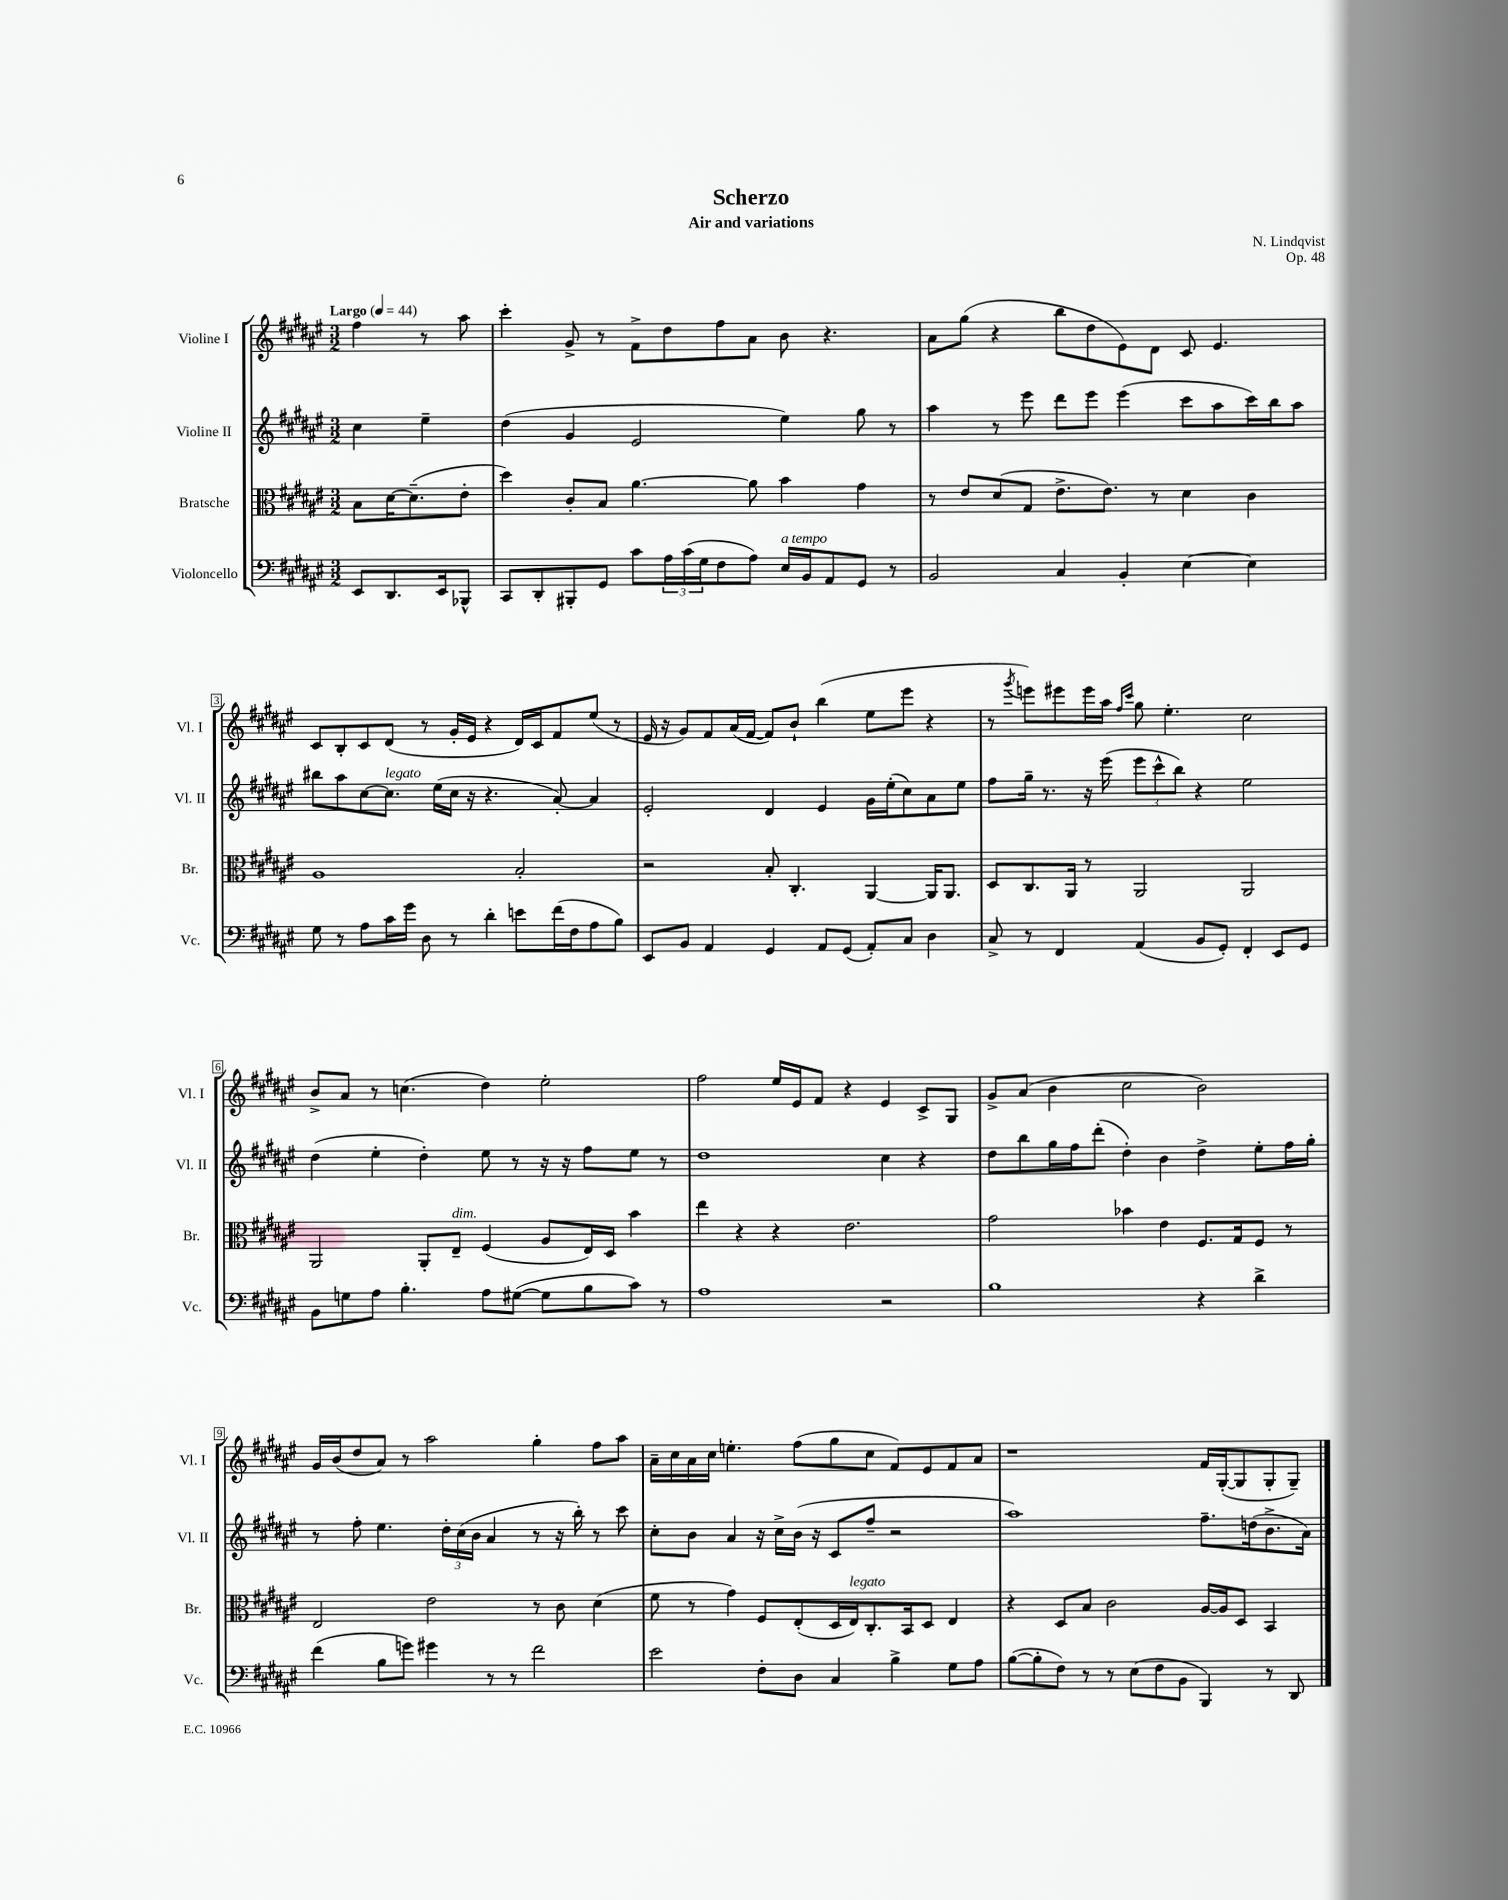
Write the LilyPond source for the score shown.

\header { title = "Scherzo" composer = "N. Lindqvist" subtitle = "Air and variations" opus = "Op. 48" }
<<
\new StaffGroup <<
\new Staff = "s0" \with { instrumentName = "Violine I" shortInstrumentName = "Vl. I" } {
    \clef treble \key fis \major \numericTimeSignature \time 3/2 \partial 2 \tempo "Largo" 4 = 44
    fis''4 r8 ais''8 |
    cis'''4-. gis'8-> r8 fis'8-> dis''8 fis''8 ais'8 b'8 r4. |
    ais'8 gis''8( r4 b''8 dis''8 eis'8) dis'8 cis'8 eis'4. |
    cis'8 b8-. cis'8 dis'8( r8 gis'16-. eis'16 r4 dis'16) cis'16 fis'8 eis''8( r8 |
    eis'16 r16 gis'8) fis'8 ais'16( fis'16~ fis'8) b'8-! b''4( eis''8 eis'''8 r4 |
    r8 \acciaccatura { gis'''8 } e'''8) eis'''8 eis'''16 ais''16 \grace { fis''16 cis'''16 } gis''8 eis''4.-. cis''2 |
    b'8-> ais'8 r8 c''4.( dis''4) eis''2-. |
    fis''2 eis''16 eis'16 fis'8 r4 eis'4 cis'8-> gis8 |
    gis'8-> ais'8( b'4 cis''2 b'2) |
    gis'16 b'16( dis''8 ais'8) r8 ais''2 gis''4-. fis''8 ais''8 |
    ais'16-- cis''16 ais'16 cis''16 e''4.-. fis''8( gis''8 cis''8 fis'8) eis'8 fis'8 ais'8 |
    r1 fis'16 gis16~-.( gis8 gis8-. gis8--) \bar "|." |
}
\new Staff = "s1" \with { instrumentName = "Violine II" shortInstrumentName = "Vl. II" } {
    \clef treble \key fis \major \numericTimeSignature \time 3/2 \partial 2
    cis''4 eis''4-- |
    dis''4( gis'4 eis'2 eis''4) gis''8 r8 |
    ais''4 r8 eis'''8 dis'''8 eis'''8 eis'''4( cis'''8 ais''8 cis'''16) b''16 ais''8 |
    bis''8 ais''8 cis''8~ cis''8.^\markup { \italic "legato" } eis''16( cis''16 r16 r4. ais'8~-.) ais'4 |
    eis'2-. dis'4 eis'4 gis'16 eis''16-.( cis''8) ais'8 eis''8 |
    fis''8 gis''16-- r8. r16 eis'''16( \tuplet 3/2 { eis'''8 cis'''8-^ b''8) } r4 eis''2 |
    dis''4( eis''4-. dis''4-.) eis''8 r8 r16 r16 fis''8 eis''8 r8 |
    dis''1 cis''4 r4 |
    dis''8 b''8 gis''16 fis''16 dis'''8-.( dis''4-.) b'4 dis''4-> eis''8-. fis''16 gis''16-. |
    r8 fis''8-. eis''4. \tuplet 3/2 { dis''16-. cis''16( b'16 } ais'4 r8 r16 b''16-.) r8 cis'''8 |
    cis''8-. b'8 ais'4 r16 cis''16-> b'16( r16 cis'8 fis''8-- r2 |
    ais''1) fis''8.-- d''16( b'8.-> ais'16) \bar "|." |
}
\new Staff = "s2" \with { instrumentName = "Bratsche" shortInstrumentName = "Br." } {
    \clef alto \key fis \major \numericTimeSignature \time 3/2 \partial 2
    b8 dis'16~ dis'8.--( eis'8-. |
    dis''4) cis'8-. b8 ais'4.~ ais'8 b'4 gis'4 |
    r8 eis'8 dis'8( gis8 eis'8.-> eis'8.) r8 dis'4 cis'4 |
    ais1 b2-. |
    r2 b8-. cis4.-. ais,4~ ais,16 ais,8. |
    dis8 cis8. ais,16 r8 ais,2 ais,2 |
    ais,2 ais,8-. eis8--^\markup { \italic "dim." } fis4( ais8 eis16) dis16 b'4 |
    eis''4 r4 r4 eis'2. |
    gis'2 bes'4 eis'4 fis8. gis16 fis8 r8 |
    eis2 eis'2 r8 cis'8 dis'4( |
    fis'8 r8 gis'4) fis8 eis8-.( dis16 eis16^\markup { \italic "legato" }) cis8.-. b,16 dis8 eis4 |
    r4 dis8 b8 cis'2 ais16~ ais16 dis8 b,4 \bar "|." |
}
\new Staff = "s3" \with { instrumentName = "Violoncello" shortInstrumentName = "Vc." } {
    \clef bass \key fis \major \numericTimeSignature \time 3/2 \partial 2
    eis,8 dis,8. eis,16 bes,,8-^ |
    cis,8 dis,8-. bis,,8-. gis,8 cis'8 \tuplet 3/2 { ais16 cis'16( gis16 } fis8 ais8) eis16^\markup { \italic "a tempo" } b,16 ais,8 gis,8 r8 |
    b,2 cis4 b,4-. eis4~ eis4 |
    gis8 r8 ais8 cis'16 gis'16 dis8 r8 dis'4-. e'8 fis'16( fis16 ais8 b8) |
    eis,8 b,8 ais,4 gis,4 ais,8 gis,8( ais,8-.) cis8 dis4 |
    cis8-> r8 fis,4 ais,4( b,8 gis,8-.) fis,4-. eis,8 gis,8 |
    b,8 g8 ais8 b4.-. ais8 gis8~( gis8 b8 cis'8) r8 |
    ais1 r2 |
    b1 r4 dis'4-> |
    fis'4( b8 g'8) gis'4 r8 r8 fis'2 |
    eis'2 fis8-. dis8 cis4 b4-> gis8 ais8 |
    b8~( b8-. fis8) r8 r8 eis8( fis8 b,8 b,,4) r8 dis,8 \bar "|." |
}
>>
>>
\layout { \context { \Score \override BarNumber.stencil = #(make-stencil-boxer 0.1 0.3 ly:text-interface::print) } }
